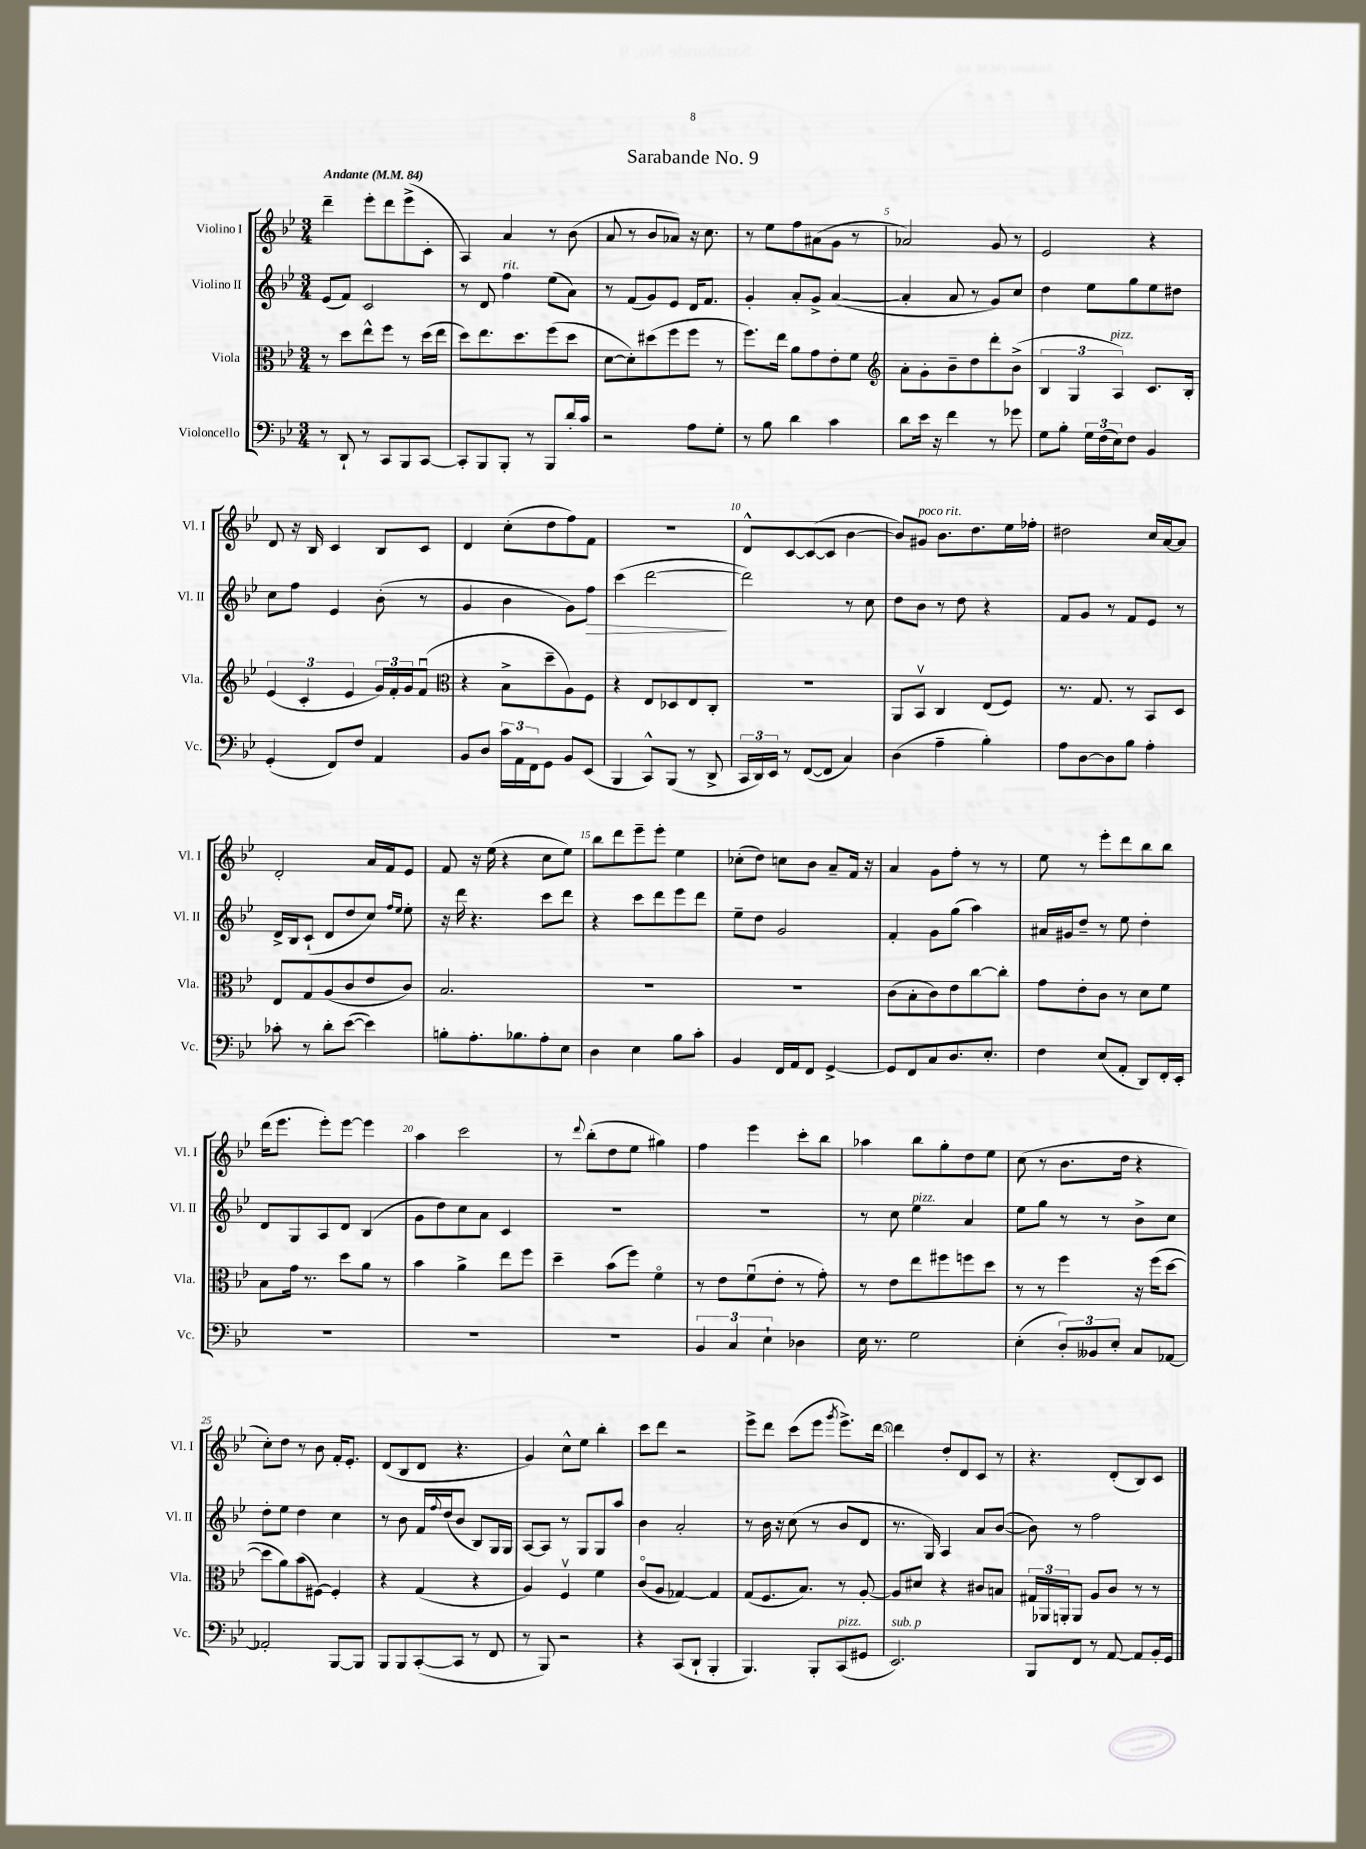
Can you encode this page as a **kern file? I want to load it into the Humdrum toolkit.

**kern	**kern	**kern	**kern
*staff4	*staff3	*staff2	*staff1
*clefF4	*clefC3	*clefG2	*clefG2
*k[b-e-]	*k[b-e-]	*k[b-e-]	*k[b-e-]
*M3/4	*M3/4	*M3/4	*M3/4
*MM84	*MM84	*MM84	*MM84
8r	8r	(8e-	4ddd~
8DD`	8dd	8f)	.
8r	8ee-^^	2c	8eee-'
8CC	8ff	.	8ddd
8BBB-	8r	.	(8eee-^
[8CC	(16dd	.	8c'
.	16ee-	.	.
=	=	=	=
8CC']	8dd)	8r	4A)
8BBB-	8.ee-	8d	.
8BBB-'	.	4ff	4a
.	8.dd	.	.
8r	.	.	.
8BBB-	(8ff	(8ee-	8r
16d'	8dd	8a)	(8b-
16c	.	.	.
=	=	=	=
2r	[8d	8r	8a
.	8d'])	(8f	8r
.	(8dd#	8g)	8b-
.	8ff	8e-	8a-)
8A	8ff	16d	16r
.	.	8.f	8.cc
8G'	8r	.	.
=	=	=	=
8r	8.ff)	4g'	8r
8B-	.	.	8ee-
.	16ee-	.	.
4d	8a	8a'	8ff
.	8g	8g^	(8a#
4c	8e-'	([4a	8g
.	8f	.	8r
=	=	=	=
*	*clefG2	*	*
8d	8a'	4a']	2a-)
16e-	8g'	.	.
16r	.	.	.
4f	8b-~	8a	.
.	8dd	8r	.
8r	8ddd'	8g)	8g
8g-	(8b-^	8cc	8r
=	=	=	=
8G	6B-	4dd	2e-
8B-'	.	.	.
.	6G	.	.
24G	.	8ee-	.
(24F	.	.	.
24E-)	6A)	.	.
8F	.	8gg	.
4BB-	8.c	8ee-	4r
.	.	8dd#	.
.	16B-'	.	.
=	=	=	=
(4GG'	(6e-	8cc	8d
.	.	8ff	16r
.	6c'	.	.
.	.	.	16B-
8FF)	.	4e-	4c
.	6e-	.	.
8F	.	.	.
4AA	24g)	(8b-'	8B-
.	24f'	.	.
.	24g	.	.
.	(8fu	8r	8c
=	=	=	=
*	*clefC3	*	*
8BB-	4r	4g	4d
8D	.	.	.
24c	8B-^	4b-	(8cc'
24AA	.	.	.
24FF	.	.	.
8GG	8dd~	.	8dd
8BB-	8A)	8g)	8ff)
(8EE-	8F	8ff	8f
=	=	=	=
4BBB-	4r	(4ccc	2.r
8CC^^)	8E-	[2ddd	.
(8BBB-	8D-	.	.
8r	8E-	.	.
8DD^	8C'	.	.
=	=	=	=
24CC	2.r	2ddd])	8d^^
24DD)	.	.	.
24EE-	.	.	.
8r	.	.	[8c
([8FF	.	.	(8c_
8FF]	.	.	8c]
4C)	.	8r	[4b-
.	.	8cc	.
=	=	=	=
(4D	8AA	8dd	8b-])
.	8BB-v	8b-	8g#
4A~	4C	8r	8.b-
.	.	8dd	.
.	.	.	8.dd
4B-')	(8E-	4r	.
.	8F)	.	16ee-
.	.	.	16ff-'
=	=	=	=
8A	8.r	8f	2dd#
[8D	.	8g	.
.	8.G	.	.
8D]	.	8r	.
8B-	8r	8f	.
4A'	8BB-	8e-	16cc
.	.	.	[16a
.	8D	8r	8a]
=	=	=	=
8c-'	8E-	16d^	2d'
.	.	16B-	.
8r	8G	(8c`	.
8d'	(8A	8d	.
([8e-	8c	8dd	.
4e-])	8e-	8cc)	16a
.	.	.	16f
.	.	16qqff	.
.	.	16qqee-	.
.	8c)	8ee-'	8e-
=	=	=	=
8B'	2.B-	16r	8f
.	.	16ddd	.
8.A'	.	4.r	16r
.	.	.	(16ee-
.	.	.	4r
8.B-	.	.	.
8A'	.	8ccc	8cc
8E-	.	8ddd	8ee-)
=	=	=	=
4D	2.r	4r	8bb-
.	.	.	8ddd
4E-	.	8ccc	8eee-~
.	.	8ddd	8eee-'
8B-	.	8eee-	4ee-
8c'	.	8ddd	.
=	=	=	=
4BB-	2.r	8ee-~	(8cc-'
.	.	8dd	8dd)
16FF	.	2g	8cc
16AA	.	.	.
8FF	.	.	8b-
[4GG^	.	.	8a~
.	.	.	16f
.	.	.	16r
=	=	=	=
8GG]	(8c	4f'	4a
8FF	8B-'	.	.
8C	8c)	8g	8g
8.D	8e-	(8gg	8ff'
.	[8cc	4aa)	8r
8.E-'	.	.	.
.	8cc']	.	8r
=	=	=	=
4F	8g	16a#	8ee-
.	.	16g#	.
.	8e-'	8dd~	8r
(8E-	8c	8r	8eee-'
8AA'	8r	8ee-	8ddd
8DD)	8d	4dd'	8bb-
16FF'	8f	.	8bb-
16EE-'	.	.	.
=	=	=	=
2.r	8B-	8d	(16ddd
.	.	.	8.eee-
.	16g	8G	.
.	8.r	.	.
.	.	8A	8eee-')
.	8dd	8d	[8eee-
.	8a	(4B-	4eee-]
.	8r	.	.
=	=	=	=
2.r	4b-	8g	4aa
.	.	8dd)	.
.	4a^	8cc	2ccc
.	.	8a	.
.	8ee-	4c	.
.	8ff	.	.
=	=	=	=
2.r	4dd~	2.r	8r
.	.	.	8qqddd
.	.	.	(8bb-'
.	(8b-	.	8dd
.	8ff)	.	8ee-
.	4fo	.	4gg#)
=	=	=	=
6BB-	8r	2.r	4ff
.	8e-	.	.
6C	.	.	.
.	(8fu	.	4eee-
6E-`	.	.	.
.	8e-'	.	.
4D-	8r	.	8ccc'
.	8g')	.	8bb-
=	=	=	=
16E-	8r	8r	4aa-
8.r	.	.	.
.	8e-	8cc	.
2G	8ee-	4ee-	8bb-
.	8ff#	.	8gg'
.	8ff	4a	8dd
.	8dd	.	8ee-
=	=	=	=
(4E-'	8r	8ee-	(8cc
.	8r	8gg	8r
12D')	4ff	8r	8.b-
12BB--	.	.	.
.	.	8r	.
12E-'	.	.	.
.	.	.	16dd
8C	16r	8b-^	4r
.	(16ff	.	.
[8AA-	[8dd	8cc	.
=	=	=	=
2AA-']	8dd]	8dd'	8cc')
.	8a)	8ee-	8dd
.	(8b-	4dd	8r
.	[8F#)	.	8b-
[8BBB-	4F#']	4cc	16f'
.	.	.	8.e-'
8BBB-]	.	.	.
=	=	=	=
8BBB-	4r	8r	(8d
8BBB-	.	8b-	8B-
([8CC'	(4G	16f	8d
.	.	8qqff	.
.	.	(16dd	.
8CC]	.	8b-	4.r
8r	4r	8B-)	.
8FF	.	16G	.
.	.	16G	.
=	=	=	=
8r	4A)	[8A	4g)
8BBB-)	.	8A]	.
2r	4Fv	8r	8cc^^
.	.	8G	8ee-
.	4f	8G	4bb-'
.	.	8aa	.
=	=	=	=
4r	(8co	4b-	8ccc
.	8A	.	8ddd
(8CC	[4G-)	2a'	2r
8DD`	.	.	.
4BBB-'	4G-]	.	.
=	=	=	=
4.BBB-)	(8G	8r	8eee-^
.	8.F	16b-	8ddd
.	.	16r	.
.	.	(8cc	(8ccc
.	8.B-)	.	.
8BBB-'	.	8r	8eee-
.	.	.	8qggg
(8CC	8r	8b-	8.eee-^)
8GG#	[8A'	8d	.
.	.	.	[16ddd
=	=	=	=
2.EE-)	8A]	8.r	4ddd]
.	8d#	.	.
.	.	16G)	.
.	4r	4A	8dd'
.	.	.	8d
.	8c#	8a	8c
.	8B	([8b-	8r
=	=	=	=
8BBB-	24G#	8b-])	4.r
.	24AA-	.	.
.	24AA'	.	.
8FF	8AA	8r	.
8r	8A	2ff	.
[8AA	8c	.	(8d'
8AA]	8r	.	8B-)
16BB-'	8r	.	8c
16GG	.	.	.
==	==	==	==
*-	*-	*-	*-
